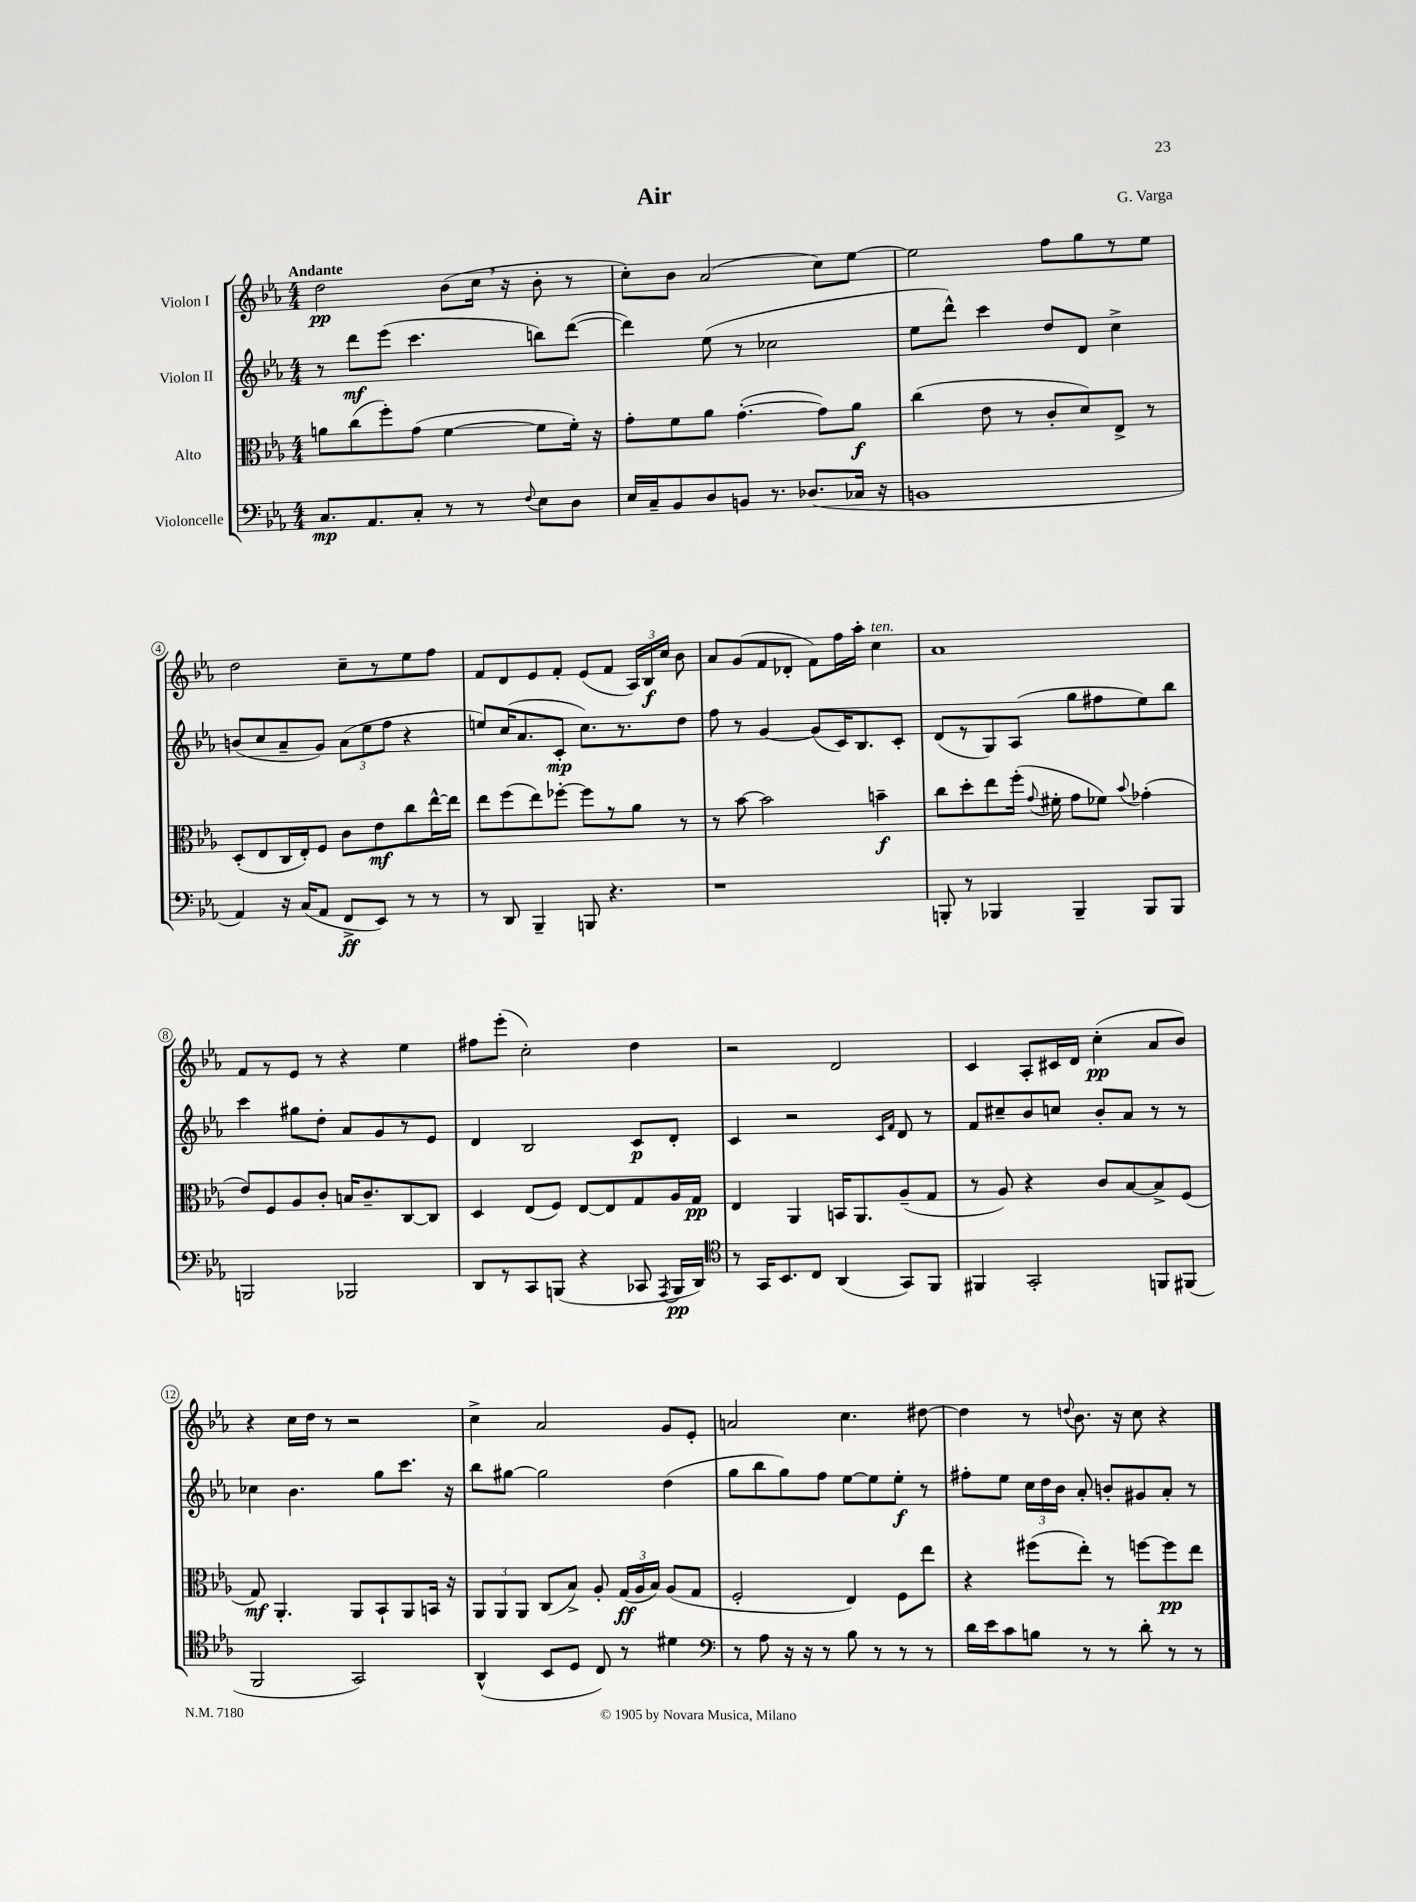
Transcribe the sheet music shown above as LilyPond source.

\header { title = "Air" composer = "G. Varga" }
<<
\new StaffGroup <<
\new Staff = "s0" \with { instrumentName = "Violon I" } {
    \clef treble \key ees \major \numericTimeSignature \time 4/4 \tempo "Andante"
    \autoBeamOff d''2\pp bes'8[( c''16] \breathe r16 bes'8-. r8 |
    c''8[-.) bes'8] aes'2( c''8[) ees''8]~ |
    ees''2 f''8[ g''8 r8 ees''8] |
    d''2 c''8[-- r8 ees''8 f''8] |
    f'8[ d'8 ees'8 f'8]-. ees'8[( f'8] \tuplet 3/2 { aes16[) bes16\f c''16] } bes'8 |
    aes'8[ g'8( f'8 des'8]-. f'8[) f''16 aes''16]-. c''4^\markup { \italic "ten." } |
    aes'1 |
    f'8[ r8 ees'8] r8 r4 ees''4 |
    fis''8[ ees'''8]-.( c''2-.) d''4 |
    r2 d'2 |
    c'4 aes8[-. cis'16 d'16] c''4-.\pp( aes'8[ bes'8]) |
    r4 c''16[ d''16] r8 r2 |
    c''4-> aes'2 g'8[ ees'8]-. |
    a'2 c''4. dis''8~ |
    dis''4 r8 \appoggiatura { d''8 } bes'8. r16 c''8 r4 \bar "|." |
}
\new Staff = "s1" \with { instrumentName = "Violon II" } {
    \clef treble \key ees \major \numericTimeSignature \time 4/4
    \autoBeamOff r8 d'''8[\mf ees'''8]( c'''4. b''8[) d'''8]~( |
    d'''4) ees''8( r8 ces''2 |
    ees''8[ d'''8]-^) c'''4 d''8[ d'8] c''4-> |
    b'8[( c''8 aes'8-- g'8]) \tuplet 3/2 { aes'8[( ees''8 f''8] } r4 |
    e''8[) c''16( aes'8. c'8]-.\mp c''8.[) r8. d''8] |
    f''8 r8 g'4~ g'8[( c'16) bes8. c'8]-. |
    d'8[( r8 g8) aes8]( g''8[ fis''8 ees''8) bes''8] |
    c'''4 gis''8[ d''8]-. aes'8[ g'8 r8 ees'8] |
    d'4 bes2 c'8[\p d'8]-. |
    c'4 r2 \grace { c'16[ f'16] } d'8 r8 |
    f'8[ cis''8-- bes'8 c''8] bes'8[-. aes'8] r8 r8 |
    ces''4 bes'4. g''8[ c'''8.] r16 |
    bes''8[ gis''8]~ gis''2 d''4( |
    g''8[ bes''8 g''8) f''8] ees''8[~ ees''8 ees''8]-.\f r8 |
    fis''8[-. ees''8] \tuplet 3/2 { c''16[ d''16 bes'16] } aes'8-. b'8[-. gis'8 aes'8]-. r8 \bar "|." |
}
\new Staff = "s2" \with { instrumentName = "Alto" } {
    \clef alto \key ees \major \numericTimeSignature \time 4/4
    \autoBeamOff a'8[ c''8( f''8-.) g'8]( f'4~ f'8[ f'16]-.) r16 |
    g'8[-. f'8 aes'8] g'4.~-.( g'8[) aes'8]\f |
    c''4( ees'8 r8 c'8[-. d'8) ees8]-> r8 |
    d8[-.( ees8 c16 ees16-.) f8] c'8[ ees'8\mf c''8 ees''16~-^ ees''16] |
    ees''8[ f''8( ees''8) fes''8]~-. fes''8[ r8 aes'8] r8 |
    r8 bes'8~ bes'2 b'4--\f |
    c''8[ d''8-. ees''8 f''16]-.( \appoggiatura { g'8 } fis'16-. g'8[ fes'8]) \appoggiatura { bes'8 } ges'4-.( |
    ees'8[) f8 aes8 c'8]-. b16[ c'8.-- c8~ c8] |
    d4 ees8[( f8]) ees8[~ ees8 g8 aes16 g16]\pp |
    ees4 aes,4 b,16[ aes,8. aes8--( g8] |
    r8 aes8) r4 c'8[ bes8~ bes8-> f8]( |
    g8\mf) aes,4.-. aes,8[ bes,8-! aes,8 b,16] r16 |
    \tuplet 3/2 { aes,8[ aes,8 aes,8] } c8[( bes8]->) aes8-. \tuplet 3/2 { g16[\ff( aes16 bes16]) } aes8[( g8] |
    f2-. ees4) f8[ ees''8] |
    r4 fis''8[( ees''8]-.) r8 f''8[~ f''8\pp ees''8] \bar "|." |
}
\new Staff = "s3" \with { instrumentName = "Violoncelle" } {
    \clef bass \key ees \major \numericTimeSignature \time 4/4
    \autoBeamOff c8.[\mp aes,8. c8]-. r8 r8 \appoggiatura { f8 } ees8[ d8] |
    ees16[ c16-- bes,8 d8 b,8] r8. des8.[( ces16] r16 |
    b,1 |
    aes,4) r16 c16[( aes,8] f,8[->\ff ees,8]) r8 r8 |
    r8 d,8 bes,,4-- b,,8 r4. |
    r1 |
    b,,8-. r8 bes,,4 bes,,4-- bes,,8[ bes,,8] |
    b,,2 bes,,2 |
    d,8[ r8 c,8 b,,8]( r4 ces,8 \acciaccatura { aes,,8 } b,,16[\pp d,16]) |
    \clef tenor r8 g,16[ bes,8. c8] aes,4( g,8[) f,8] |
    fis,4 g,2-. f,8[ fis,8]( |
    f,2 g,2) |
    aes,4-^( bes,8[ d8] c8) r8 dis'4 |
    \clef bass r8 aes8 r16 r16 r8 bes8 r8 r8 r8 |
    d'16[ ees'16 c'8 b8] r8 r8 d'8-. r8 r8 \bar "|." |
}
>>
>>
\layout { \context { \Score \override BarNumber.stencil = #(make-stencil-circler 0.1 0.3 ly:text-interface::print) } }
